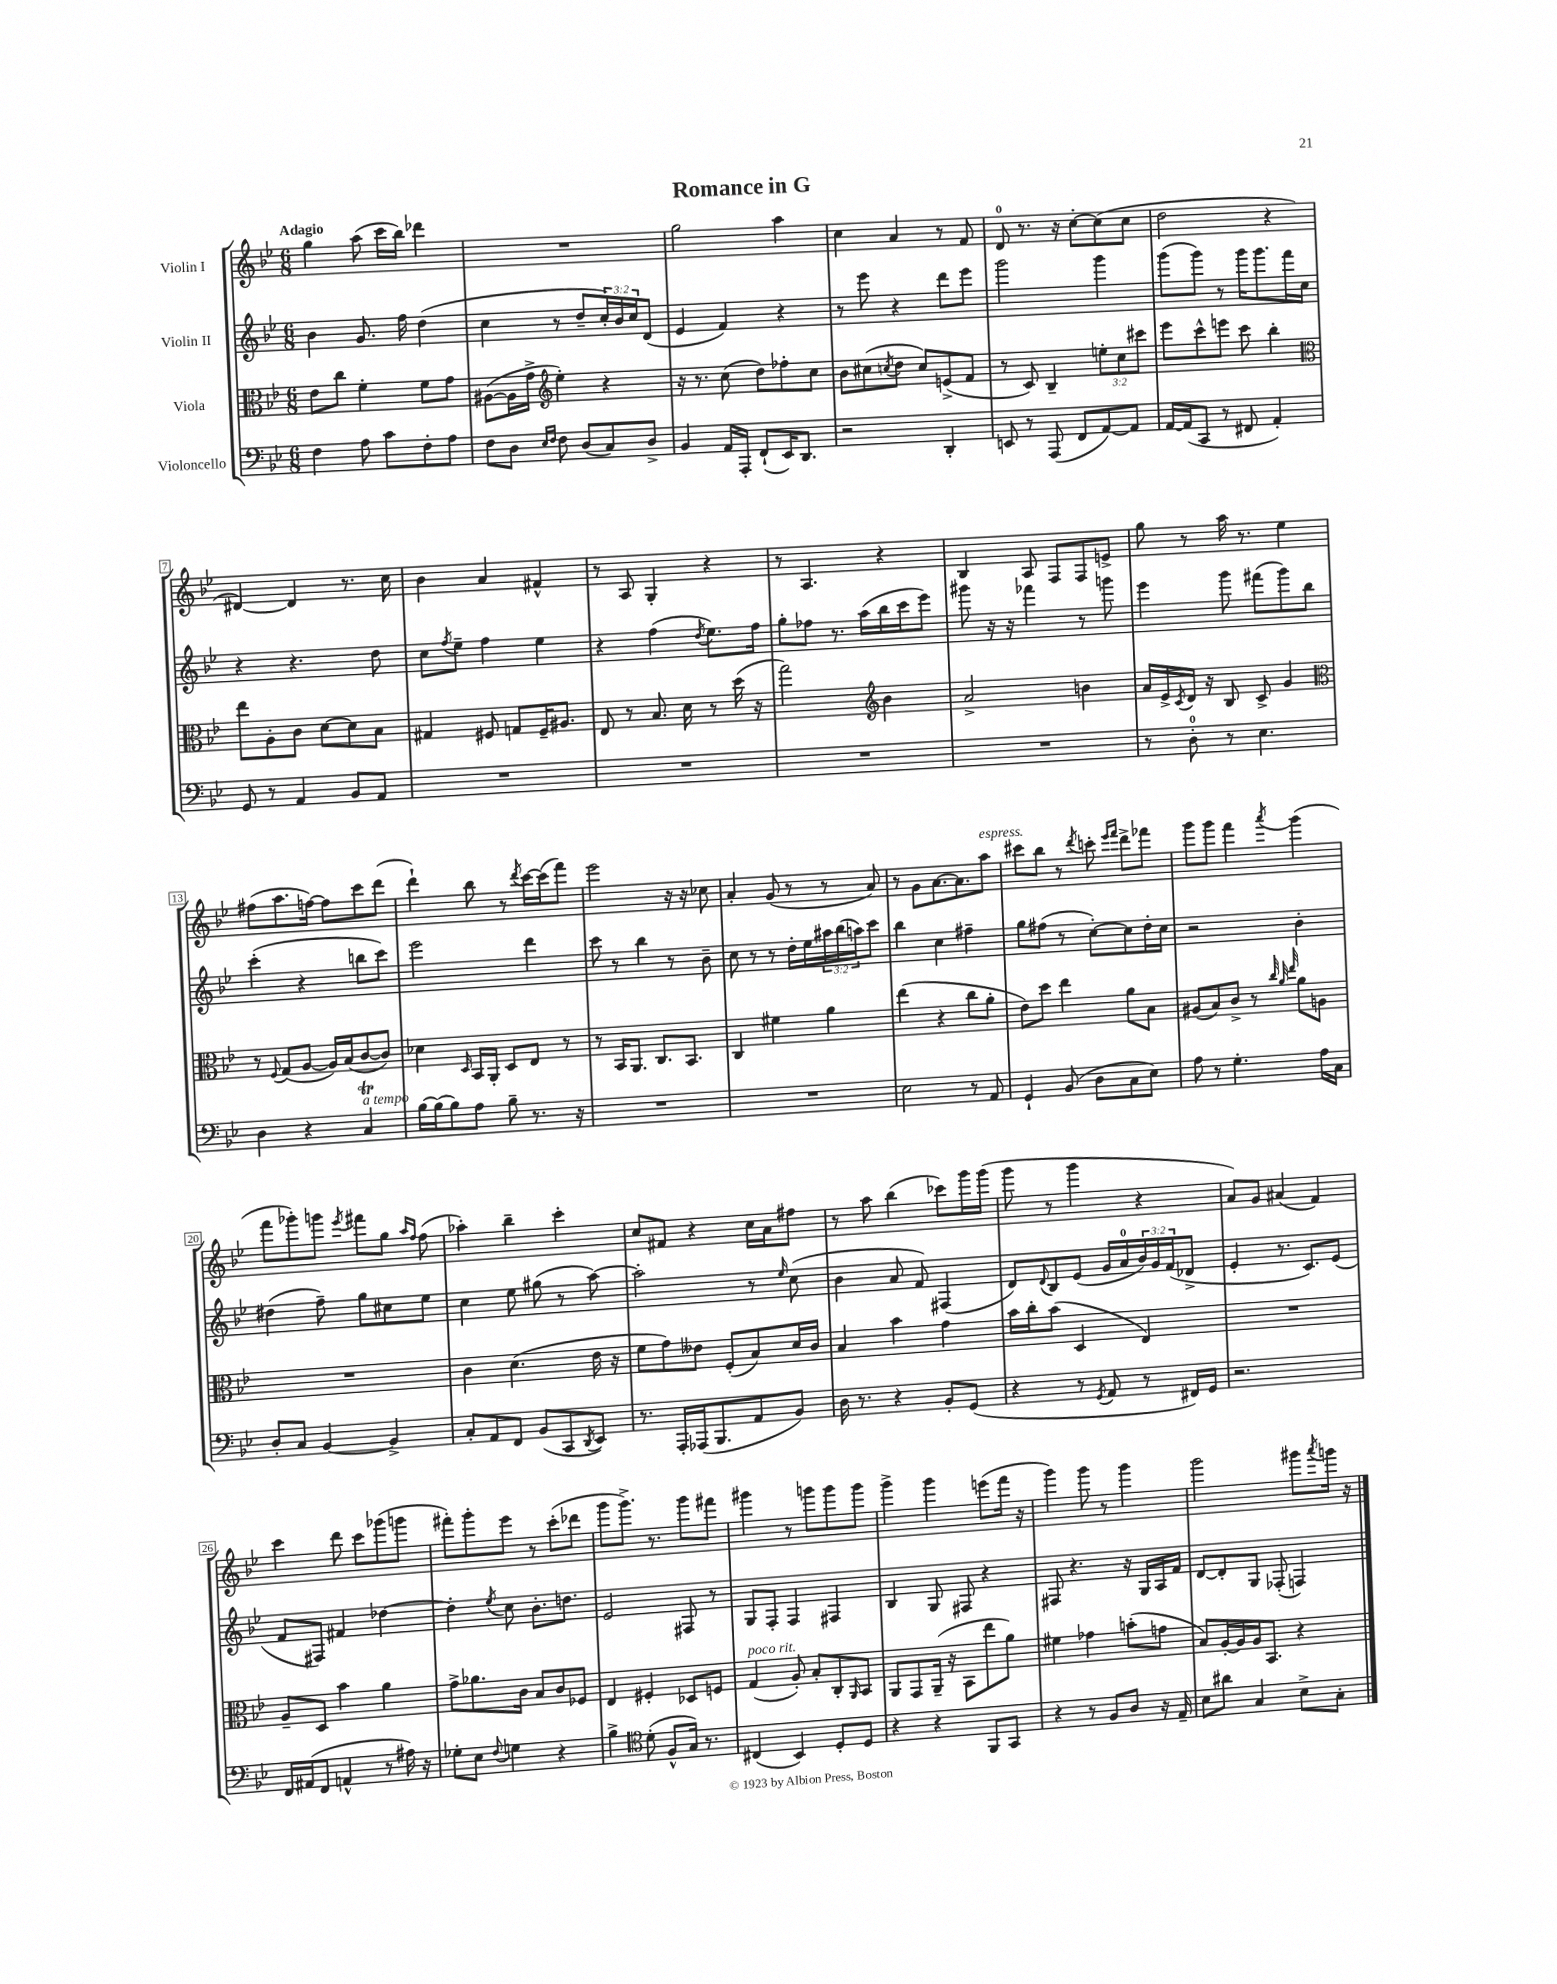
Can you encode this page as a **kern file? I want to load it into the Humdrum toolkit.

**kern	**kern	**kern	**kern
*staff4	*staff3	*staff2	*staff1
*clefF4	*clefC3	*clefG2	*clefG2
*k[b-e-]	*k[b-e-]	*k[b-e-]	*k[b-e-]
*M6/8	*M6/8	*M6/8	*M6/8
4F\	8e-\L	4b-\	4gg\
.	8cc\J	.	.
8A\	4f'\	8.g/	(8aa\
8c\L	.	.	16ccc\LL
.	.	16ff\	16bb-\JJ)
8F'\	8f\L	(4dd\	4ddd-\
8A\J	8g\J	.	.
=	=	=	=
8F\L	([8A#\L	4cc\	2.r
8D\J	16A#\]L	.	.
.	16g^\JJ	.	.
*	*clefG2	*	*
16qqE-/LL	.	.	.
16qqF/JJ	.	.	.
8F\	4ee-'\)	8r	.
(8D/L	.	8dd~/L	.
8C/)	4r	24cc'/L)	.
.	.	24b-/	.
.	.	24cc/J	.
8D^/J	.	(8d/J	.
=	=	=	=
4BB-/	16r	4e-/	2gg\
.	8.r	.	.
16AA/LL	(8cc\	4f/)	.
16AAA'/JJ	.	.	.
(8FF`/L	8dd\L)	.	.
16EE-/K)	8ff-'\	4r	4aa\
8.DD/J	.	.	.
.	8cc\J	.	.
=	=	=	=
2r	8b-\L	8r	4cc\
.	(8cc#\	8eee-\	.
.	8qcc/	.	.
.	8dd\J	4r	4a/
.	8cc/L)	.	.
4DD'/	(8e^/	8ddd\L	8r
.	8f/J	8eee-\J	8f/
=	=	=	=
8EE/	8r	2ggg\	8d/
8r	8c/)	.	8.r
(8AAA/	4B-~/	.	.
.	.	.	16r
8FF/L	.	.	[8cc'\L
[8AA/)	12ee'\L	4ggg\	(8cc\]
.	12cc\	.	.
8AA/]J	.	.	8cc\J
.	12ccc#\J	.	.
=	=	=	=
[16AA/LL	8eee-\L	(8ggg\L	2dd\
(16AA/]J	.	.	.
8CC/J	8ccc^^\	8ggg\J)	.
8r	8eee\J	8r	.
8FF#/	8ccc\	16ggg\LK	.
.	.	8.ggg\	.
4AA'/)	4bb-'\	.	4r
.	.	16fff\L	.
.	.	16cc\JJ	.
=	=	=	=
*	*clefC3	*	*
8GG/	8ee-\L	4r	[4d#/)
8r	8A'\	.	.
4AA/	8c\J	4.r	4d#/]
.	[8d\L	.	.
8BB-/L	8d\]	.	8.r
8AA/J	8B-\J	8dd\	.
.	.	.	16cc\
=	=	=	=
2.r	4G#/	8cc\L	4b-\
.	.	8qff/	.
.	.	8ee-~\J	.
.	8F#/	4ff\	4a/
.	8G/L	.	.
.	16F#~/K	4ee-\	4f#^^/
.	8.A#/J	.	.
=	=	=	=
2.r	8E-/	4r	8r
.	8r	.	8A/
.	8.B-/	(4ff\	4G'/
.	16d\	.	.
.	.	8qdd/	.
.	8r	8.ee-\L)	4r
.	(16dd\	.	.
.	16r	16ff\Jk	.
=	=	=	=
2.r	2gg\)	8gg'\L	8r
.	.	8ff-\J	4.A/
.	.	8.r	.
.	.	(16aa\LL	.
*	*clefG2	*	*
.	4b-\	16bb-\	4r
.	.	16ccc\J	.
.	.	8eee-\J)	.
=	=	=	=
2.r	2a^/	8ggg#\	4B-/
.	.	16r	.
.	.	16r	.
.	.	4fff-\	8A/
.	.	.	8F/L
.	4b\	8r	8F/
.	.	8ggg\	8e^/J
=	=	=	=
8r	16a/LL	4eee-\	8gg\
.	16e-^/	.	.
.	8qc/	.	.
8D'\	16d/JJ	.	8r
.	16r	.	.
8r	8B-/	8ggg\	16aa\
.	.	.	8.r
4.E-\	8c^/	(8fff#\L	.
.	4g/	8ggg\)	4ee-\
.	.	8bb-\J	.
=	=	=	=
*	*clefC3	*	*
4D\	8r	(4ccc'\	(8ff#\L
.	8qqF/	.	.
.	(8G/L	.	8.aa\
4r	[8A/J	4r	.
.	.	.	[16ff\Jk)
.	16A/]LL)	.	8ff\]L
.	(16B-/J	.	.
4C/	[8c/	8bb\L	8ccc\
.	8c/]J)	8ccc\J)	(8ddd\J
=	=	=	=
[16B-\LL	4d-\	2eee-\	4ddd`\)
(16B-\]J	.	.	.
8B-\)	.	.	.
.	16qqD/	.	.
8A\J	16BB-/LL	.	8bb-\
.	16AA'/JJ	.	.
8B-~\	8D/L	.	8r
.	.	.	8qddd/
8.r	8E-/J	4ddd\	[16ccc\LL
.	.	.	(16ccc\]J
.	8r	.	8fff\J)
16r	.	.	.
=	=	=	=
2.r	8r	8ccc\	2eee-\
.	16BB-/LK	8r	.
.	8.AA/J	.	.
.	.	4bb-\	.
.	8.C/L	.	.
.	.	8r	16r
.	8.BB-/J	.	16r
.	.	8b-~\	8cc-\
=	=	=	=
2.r	4C/	8cc\	4a'/
.	.	8r	.
.	4f#\	8r	(8g/
.	.	16dd'\LL	8r
.	.	16ee-\	.
.	4a\	24aa#\	8r
.	.	(24bb-\	.
.	.	24aa\J)	.
.	.	8ccc\J	8a/)
=	=	=	=
2E-\	(4ee-\	4bb-\	8r
.	.	.	8g\L
.	4r	4cc\	[8.a\
.	.	.	8.a\]
8r	8cc\L	4ff#~\	.
8AA/	8a'\J	.	8aa\J
=	=	=	=
4GG`/	8e-\L)	8gg\L	8ccc#\L
.	8dd\J	(8ff#\J	8bb-\J
(8BB-/	4ee-\	8r	8r
.	.	.	8qddd/
8D\L	.	[8cc'\L)	8ccc'\
.	.	.	16qqeee-/LL
.	.	.	16qqfff/JJ
8C\	8a\L	8cc\]	8ddd^\L
8E-\J)	8B-\J	16dd'\L	8fff-\J
.	.	16cc\JJ	.
=	=	=	=
8A\	(8A#/L	2r	8ggg\L
8r	8B-/)	.	8ggg\J
4.G'\	8c^/J	.	4fff\
.	8r	.	.
.	32qqcc/	.	.
.	32qqa/	.	.
.	32qqee-/	.	8qaaa/
.	8a\L	4b-'\	(4ggg\
16A\LL	8A\J	.	.
16C\JJ	.	.	.
=	=	=	=
8D'/L	2.r	(4dd#\	8fff\L
8C/J	.	.	8ggg-'\)
[4BB-/	.	8ff~\)	8ggg\J
.	.	.	8qeee-/
.	.	8gg\L	8fff#\L
4BB-^/]	.	8cc#\	8gg\J
.	.	.	16qqaa/LL
.	.	.	16qqff/JJ
.	.	8ee-\J	(8ff\
=	=	=	=
8C'/L	4c\	4cc\	4aa-'\)
8AA/	.	.	.
8FF/J	(4.d\	8ee-\	4bb-~\
(8BB-/L	.	(8gg#\	.
8CC/	.	8r	4ccc'\
8qDD/	.	.	.
8EE-/J)	16e-\	[8aa\)	.
.	16r	.	.
=	=	=	=
8.r	8f\L	2aa'\]	8cc/L
.	8g\)	.	8f#/J
16AAA'/LL	.	.	.
(16AAA-/J	8e--\J	.	4r
8.BBB-/	.	.	.
.	(8F'/L	.	.
8AA/	8B-/)	8r	16cc\LL
.	.	.	16a\J
.	.	16qqee-/	.
8BB-/J)	16d/L	(8cc\	8ff#\J
.	16c/JJ	.	.
=	=	=	=
16D\	4B-/	4b-\	8r
8.r	.	.	.
.	.	.	8aa\
4r	4b-\	8a/	(4bb-\
.	.	8f/)	.
8BB-'/L	4g\	(4F#/	8ccc-\L)
(8GG/J	.	.	16ggg\L
.	.	.	(16ggg\JJ
=	=	=	=
4r	16b-\LL	8d/L)	8ggg\
.	16cc'\J	.	.
.	.	8qqd/	.
.	(8b-\J	8B-/	8r
8r	4D/	(8e-/J	4ggg\
8qGG/	.	.	.
8AA/	.	16g/LL	.
.	.	16a/	.
8r	4E-/)	24b-/)	4r
.	.	24g/	.
.	.	(24f/J	.
16FF#/LL)	.	8d-^/J	.
16GG/JJ	.	.	.
=	=	=	=
2.r	2.r	4e-'/	8a/L)
.	.	.	8g/J
.	.	8.r	(4a#/
.	.	8.c/L)	.
.	.	.	4f/)
.	.	(8e-/J	.
=	=	=	=
16FF/LL	8A~/L	8f/L	4ccc\
(16AA#/J	.	.	.
8FF/J	8D/J	8F#/J)	.
4AA^^/	4b-\	4f#/	8ddd\
.	.	.	8ccc\L
8r	4a\	[4dd-\	(8ggg-\
16A#\)	.	.	8ggg\J
16r	.	.	.
=	=	=	=
8G-'\L	8g^\L	4dd-'\]	8fff#'\L)
8E-\J	8.a-\	.	8ggg'\
8qqF/	.	8qee-/	.
4G\	.	8cc\	8eee-\J
.	16c\Jk	.	.
.	8B-/L	8.b-'\L	8r
4r	8c/	.	(8ccc'\L
.	.	8.dd\J	.
.	8F-/J	.	8ddd-\J
=	=	=	=
4B-^\	4E-/	2e-/	8ggg\L
.	.	.	8.ggg^\J)
*clefC4	*	*	*
(8d'\	4F#'/	.	.
.	.	.	8.r
8F^^/L	.	.	.
16G/Jk)	8D-/L	8F#/	8ggg\L
8.r	.	.	.
.	8F/J	8r	8fff#\J
=	=	=	=
(4C#/	(4G/	8G/L	4ggg#\
.	.	8F'/J	.
4BB-/)	8A'/)	4F/	8r
.	8B-'/L	.	8ggg\L
8D'/L	8C'/	4F#/	8ggg\
.	16qqAA/	.	.
8D/J	8BB-/J	.	8ggg\J
=	=	=	=
4r	8AA/L	4B-/	4ggg^\
.	8GG/	.	.
4r	(16AA~/Jk	8G/	4ggg\
.	16r	.	.
.	8BB-\L	8F#/	.
8FF/L	8ee-\	4r	(8eee\L
8GG/J	8a\J)	.	16fff\Jk
.	.	.	16r
=	=	=	=
4r	4f#\	8F#/	4ggg\)
.	.	4.r	.
8r	4g-\	.	8ggg\
8F/L	.	.	8r
8A/J	(8b'\L	16r	4ggg\
.	.	16G/LL	.
16r	8g\J	16A/	.
16E-~/	.	16f/JJ	.
=	=	=	=
8B-\L	8B-/L)	[8d/L	2ggg\
8a#\J	[16A'/L	8d'/]	.
.	16A/]	.	.
4G/	16A/J	8G/J	.
.	8.BB-/J	.	.
.	.	(8F-'/	.
8B-^\L	4r	4F/)	8ggg#\L
.	.	.	8qaaa/
8G'\J	.	.	16ggg\Jk
.	.	.	16r
==	==	==	==
*-	*-	*-	*-
